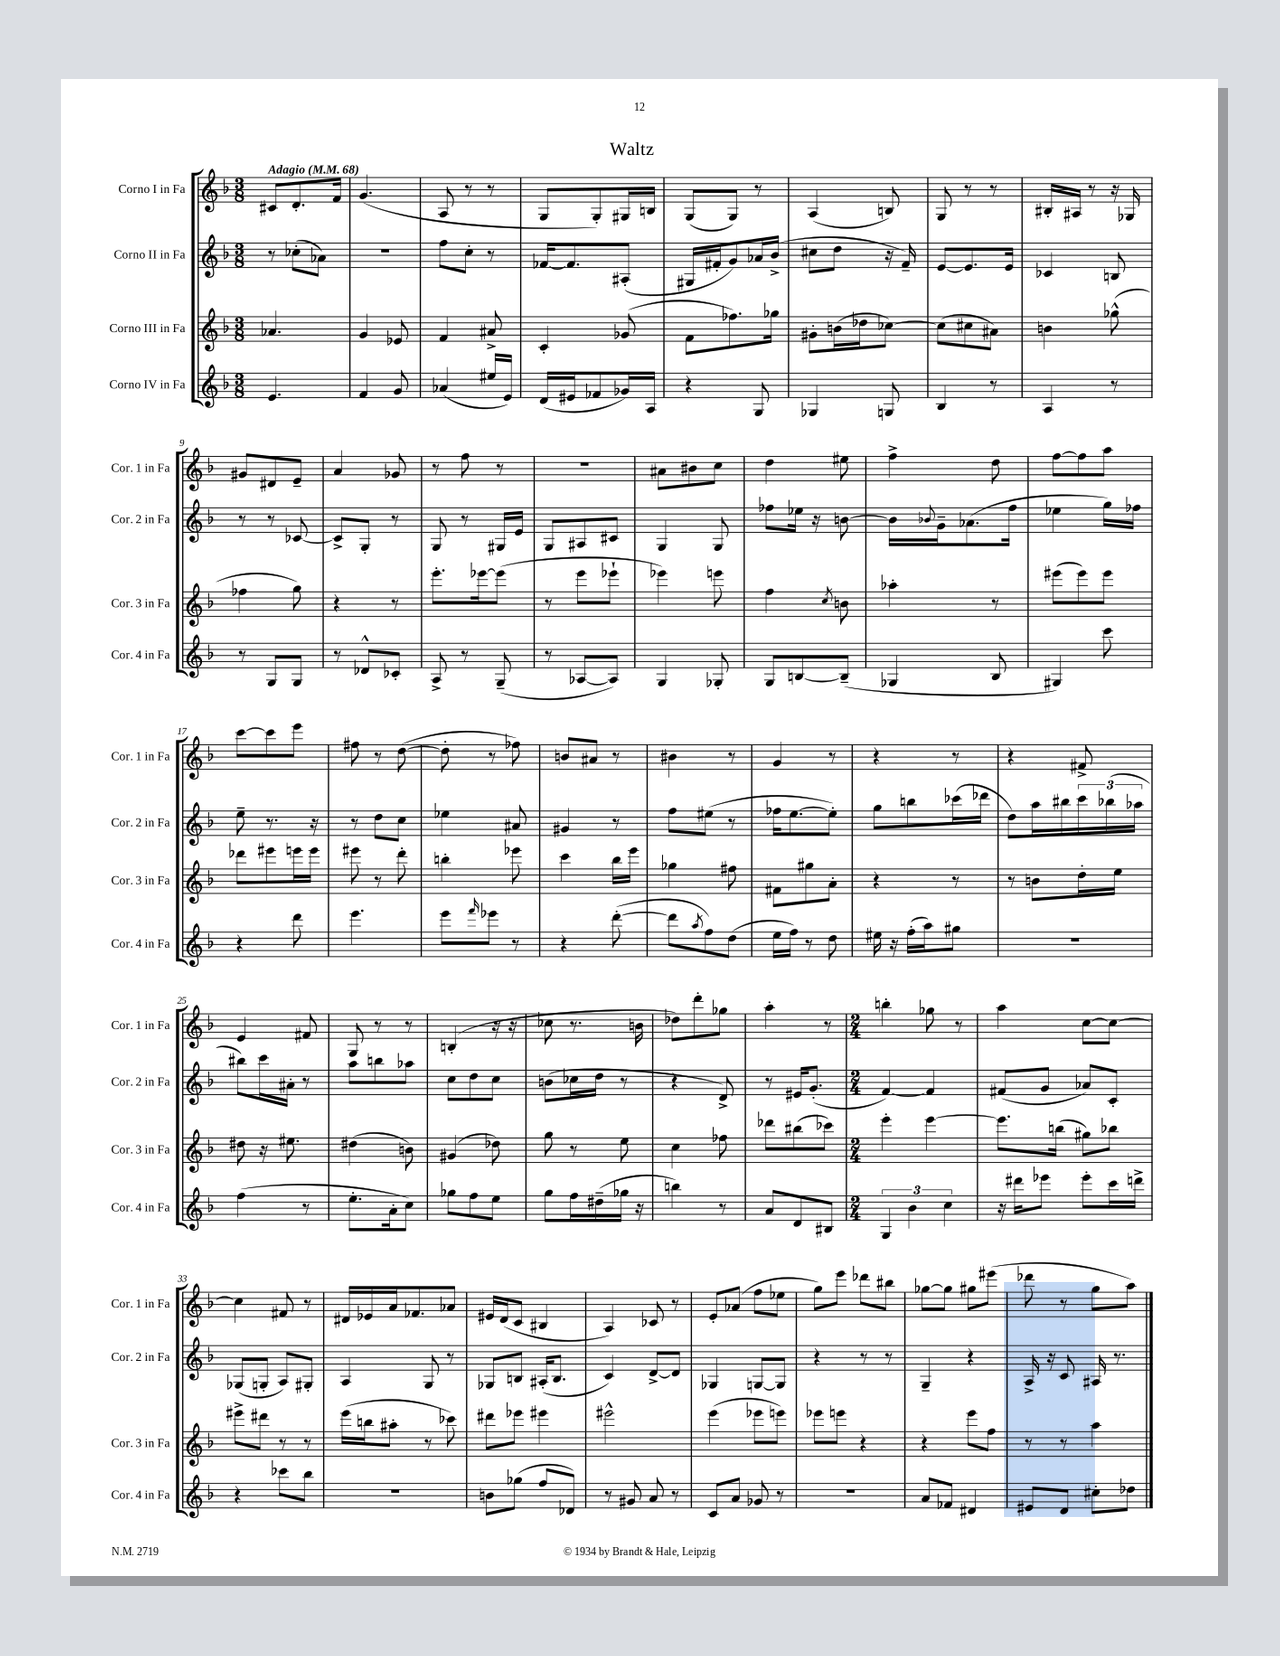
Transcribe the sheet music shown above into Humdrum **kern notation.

**kern	**kern	**kern	**kern
*staff4	*staff3	*staff2	*staff1
*clefG2	*clefG2	*clefG2	*clefG2
*k[b-]	*k[b-]	*k[b-]	*k[b-]
*M3/8	*M3/8	*M3/8	*M3/8
*MM68	*MM68	*MM68	*MM68
4.e/	4.a-/	8r	8c#/L
.	.	(8cc-'\L	8.d'/
.	.	8a-\J)	.
.	.	.	16f/Jk
=	=	=	=
4f/	4g/	4.r	(4.g/
8g/	8e-/	.	.
=	=	=	=
(4a-/	4f/	8ff\L	8A/
.	.	8cc'\J	8r
16ee#/LL	8a#^/	8r	8r
16e/JJ)	.	.	.
=	=	=	=
(16d/LL	4c'/	[16f-/LK	8G/L
16e#/J	.	8.f-/]	.
8f-/	.	.	8G'/)
16g-/L)	(8g-/	(8A#'/J	16G#/L
16A/JJ	.	.	16B/JJ
=	=	=	=
4r	8f\L	16G#/LL	(8G/L
.	.	16f#'/J	.
.	8.ff-\)	8g/)	8G/J)
8G/	.	16a-/L	8r
.	16gg-\Jk	(16b-^/JJ	.
=	=	=	=
4G-/	8g#'\L	8cc#\L	(4A/
.	(16b\L	8dd\J	.
.	16dd-\J	.	.
8G/	[8cc-\J)	16r	8B/)
.	.	16f~/)	.
=	=	=	=
4B-/	(8cc-\]L	[8e/L	8G/
.	8cc#\	8.e/]	8r
8r	8a#\J)	.	8r
.	.	16e/Jk	.
=	=	=	=
4A/	4b\	4c-/	16B#'/LL
.	.	.	16A#/JJ
.	.	.	8r
8r	(8gg-^^\	8B/	16r
.	.	.	16G-/
=	=	=	=
8r	4ff-\	8r	8g#/L
8G/L	.	8r	8d#/
8G/J	8gg\)	[8c-/	8e~/J
=	=	=	=
8r	4r	8c-^/]L	4a/
8d-^^/L	.	8G'/J	.
8c-'/J	8r	8r	8g-/
=	=	=	=
8A^/	8.eee'\L	8G/	8r
8r	.	8r	8ff\
.	[16eee-\k	.	.
(8G~/	(8eee-\]J	16G#/LL	8r
.	.	16e/JJ	.
=	=	=	=
8r	8r	8G/L	4.r
[8A-/L	8eee\L	8A#/	.
8A-/]J)	8eee-`\J	8c#/J	.
=	=	=	=
4G/	4eee-\)	4G/	8a#\L
.	.	.	8b#\
8G-'/	8eee\	8G/	8cc\J
=	=	=	=
8G/L	4ff\	8ff-\L	4dd\
[8B/	.	16ee-\Jk	.
.	.	16r	.
.	8qcc/	.	.
(8B~/]J	8b\	[8b\	8ee#\
=	=	=	=
4G-/	4aa-'\	16b\]LL	4ff^\
.	.	8qqb-/	.
.	.	16g~\J	.
.	.	(8.a-\	.
8B-/	8r	.	8dd\
.	.	16ff\Jk	.
=	=	=	=
4G#/)	(8eee#\L	4ee-\	[8ff\L
.	8eee#\)	.	8ff\]
8ccc\	8eee#\J	16gg\LL)	8aa\J
.	.	16ff-\JJ	.
=	=	=	=
4r	8ddd-\L	8ee~\	[8ccc\L
.	8eee#\	8.r	8ccc\]
8ddd\	16eee\L	.	8eee\J
.	16eee\JJ	16r	.
=	=	=	=
4.eee\	8eee#\	8r	8ff#\
.	8r	8dd\L	8r
.	8ddd'\	8cc\J	([8dd\
=	=	=	=
8eee\L	4bb'\	4ee-\	8dd'\]
16qqfff/	.	.	.
8eee-\J	.	.	8r
8r	8eee-\	8a#/	8ff-\)
=	=	=	=
4r	4ccc\	4g#/	8b/L
.	.	.	8a#/J
([8ddd'\	16bb-\LL	8r	8r
.	16eee\JJ	.	.
=	=	=	=
8ddd\]L	4gg-\	8ff\L	4b#\
8qaa/	.	.	.
8ff\)	.	(8ee#\J	.
(8dd\J	8ff#\	8r	8r
=	=	=	=
16ee\LL	8f#\L	16ff-\LK	4g/
16ff\JJ)	.	[8.ee\	.
8r	8gg#\	.	.
8dd\	8a'\J	8ee'\]J)	8r
=	=	=	=
16ee#\	4r	8gg\L	4r
16r	.	.	.
(16ff'\LL	.	8bb\	.
16aa\J)	.	.	.
8gg#\J	8r	(16ccc-\L	8r
.	.	16ddd-\JJ	.
=	=	=	=
4.r	8r	8dd\L)	4r
.	8b\L	16aa\L	.
.	.	16bb#\	.
.	16dd'\L	24ccc\	8f#^/
.	.	(24bb-\	.
.	16ee\JJ	.	.
.	.	24aa-\JJ	.
=	=	=	=
(4ff\	8dd#\	8bb#\L)	4e/
.	16r	16ccc\L	.
.	8.ee#\	16a#'\JJ	.
8r	.	8r	8f#/
=	=	=	=
8.ee'\L	(4dd#\	8aa\L	8G/
.	.	8bb\	8r
16a'\k	.	.	.
8cc\J)	8b\)	8aa-\J	8r
=	=	=	=
8gg-\L	(4g#/	8cc\L	(4B'/
8ff\	.	8dd\	.
8ee\J	8dd-\)	8cc\J	16r
.	.	.	16r
=	=	=	=
8gg\L	8gg\	(8b\L	8cc-\
16ff\L	8r	16cc-\L	8.r
(16dd#~\	.	16dd\JJ	.
16gg-\JJ	8ee\	8r	.
16r	.	.	16b\
=	=	=	=
4bb\)	4cc\	4r	8dd-\L)
.	.	.	8ddd'\
8r	8ff-\	8d^/)	8gg-\J
=	=	=	=
8a/L	8ddd-\L	8r	4aa'\
8d/	(8bb#\	16e#/LK	.
.	.	(8.g'/J	.
8B#/J	8ccc-\J)	.	8r
=	=	=	=
*M2/4	*M2/4	*M2/4	*M2/4
6G/	4eee'\	[4f/)	4bb'\
6b-\	.	.	.
.	[4eee\	4f/]	8gg-\
6cc\	.	.	.
.	.	.	8r
=	=	=	=
16r	8.eee\]L	(8f#/L	4aa\
16ddd#\LK	.	.	.
8eee-\J	.	8g/J	.
.	(16bb\Jk	.	.
8eee-'\L	8gg#\L)	8a-/L)	[8cc\L
16ccc\L	8bb-\J	8c'/J	8cc\_J
16ddd^\JJ	.	.	.
=	=	=	=
4r	8eee#^\L	(8G-/L	4cc\]
.	8ddd#\J	8G'/J	.
8ccc-\L	8r	8A/L)	8f#/
8bb-\J	8r	8G#'/J	8r
=	=	=	=
2r	(16eee\LL	4A/	16d#/LL
.	16bb\J	.	16e-/
.	8aa#'\J	.	16a/J
.	.	.	8.f-/
.	8r	8G/	.
.	8ccc-\)	8r	8a-/J
=	=	=	=
8b\L	8ddd#\L	8G-/L	16e#/LL
.	.	.	(16d/J
(8gg-\J	8eee-\J	8B/J	8c/J
8ff/L	4eee#\	(16A#'/LK	4B#/
.	.	8.B/J	.
8d-/J)	.	.	.
=	=	=	=
8r	2eee#^^\	4c/)	4A/)
8g#/	.	.	.
8a/	.	[8d^/L	8c-/
8r	.	8d/]J	8r
=	=	=	=
8c/L	(4eee\	4G-/	8e'/L
8a/J	.	.	(8a-/J
8g-/	8eee-\L	[8G/L	8ff\L
8r	8eee\J)	8G/]J	8ee-\J
=	=	=	=
2r	8eee-\L	4r	8gg\L)
.	8eee\J	.	8eee\J
.	4r	8r	8ddd-\L
.	.	8r	8bb#\J
=	=	=	=
8a/L	4r	4G~/	[8gg-\L
8f-/J	.	.	8gg-\]J
4d#/	8eee\L	4r	8gg#\L
.	8ff\J	.	(8eee#\J
=	=	=	=
8e#/L	8r	16A^/	8ddd-\
.	.	16r	.
8d/J	8r	8c/	8r
8cc#'\L	4aa\	16A#/	8gg\L
.	.	8.r	.
8dd-\J	.	.	8aa\J)
==	==	==	==
*-	*-	*-	*-
